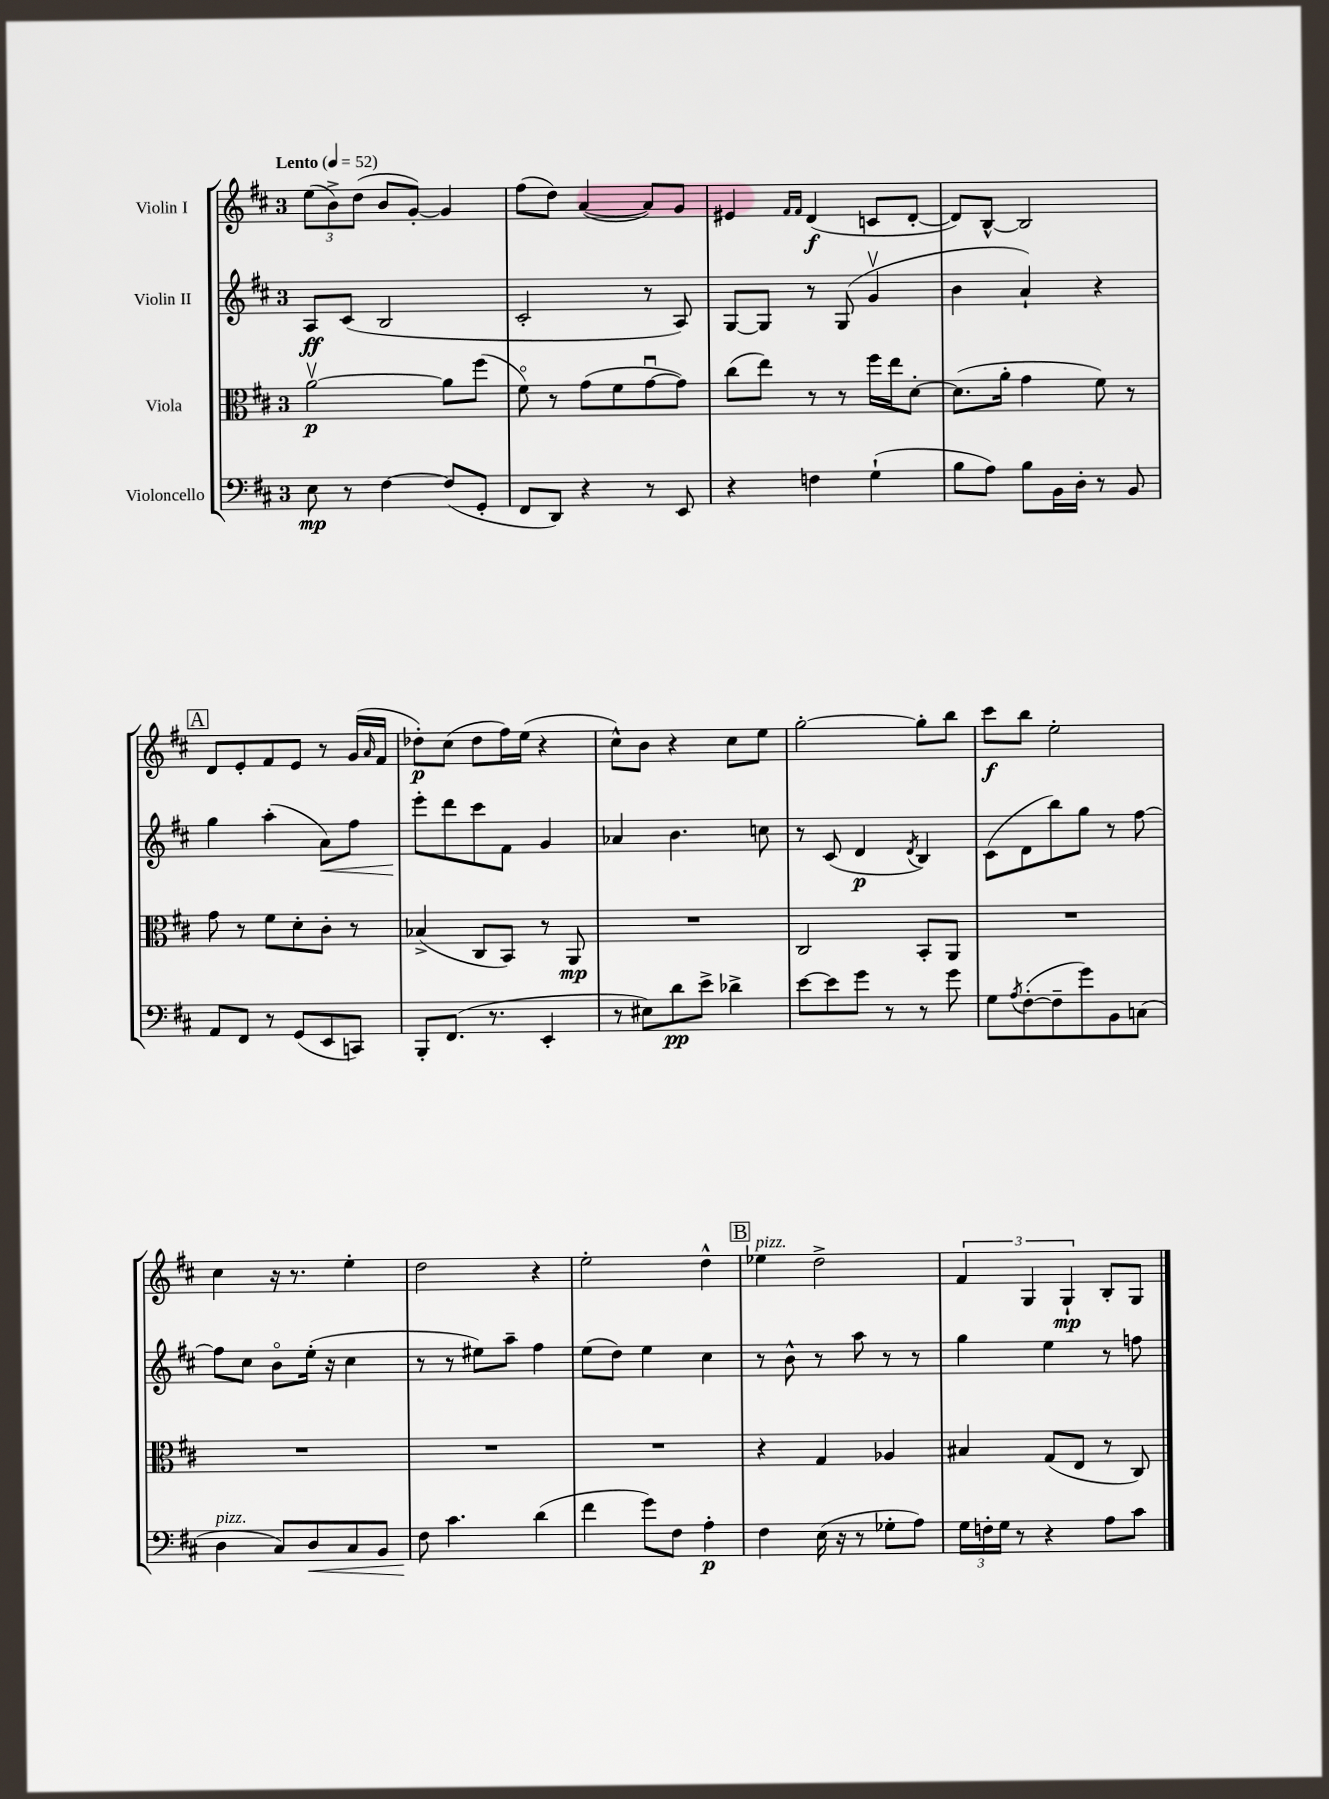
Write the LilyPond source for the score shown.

<<
\new StaffGroup <<
\new Staff = "s0" \with { instrumentName = "Violin I" } {
    \clef treble \key d \major \once \override Staff.TimeSignature.style = #'single-digit \time 3/4 \tempo "Lento" 4 = 52
    \tuplet 3/2 { e''8( b'8->) d''8( } b'8 g'8~-.) g'4 |
    fis''8( d''8) a'4~( a'8) g'8 |
    eis'4 \grace { fis'16 fis'16 } d'4\f( c'8 d'8~-. |
    d'8) b8~-^ b2 |
    \mark \markup { \box "A" } d'8 e'8-. fis'8 e'8 r8 g'16( \grace { a'16 } fis'16 |
    des''8-.\p) cis''8( des''8 fis''16) e''16( r4 |
    cis''8-^) b'8 r4 cis''8 e''8 |
    g''2~-. g''8-. b''8 |
    cis'''8\f b''8 e''2-. |
    cis''4 r16 r8. e''4-. |
    d''2 r4 |
    e''2-. d''4-^ |
    \mark \markup { \box "B" } ees''4^\markup { \italic "pizz." } d''2-> |
    \tuplet 3/2 { fis'4 g4 g4-!\mp } b8-. g8 \bar "|." |
}
\new Staff = "s1" \with { instrumentName = "Violin II" } {
    \clef treble \key d \major \once \override Staff.TimeSignature.style = #'single-digit \time 3/4
    a8\ff cis'8( b2 |
    cis'2-. r8 a8) |
    g8~ g8 r8 g8( g'4\upbow |
    b'4 a'4-!) r4 |
    \mark \markup { \box "A" } g''4 a''4-.( a'8\<) fis''8 |
    e'''8-.\! d'''8 cis'''8 fis'8 g'4 |
    aes'4 b'4. c''8 |
    r8 cis'8( d'4\p \acciaccatura { d'8 } b4) |
    cis'8( d'8 b''8) g''8 r8 fis''8~ |
    fis''8 cis''8 b'8\flageolet e''16-.( r16 cis''4 |
    r8 r8 eis''8) a''8-- fis''4 |
    e''8( d''8) e''4 cis''4 |
    \mark \markup { \box "B" } r8 b'8-^ r8 a''8 r8 r8 |
    g''4 e''4 r8 f''8 \bar "|." |
}
\new Staff = "s2" \with { instrumentName = "Viola" } {
    \clef alto \key d \major \once \override Staff.TimeSignature.style = #'single-digit \time 3/4
    a'2~\upbow\p a'8 fis''8( |
    fis'8\flageolet) r8 g'8( fis'8 g'8~\downbow g'8) |
    cis''8( e''8) r8 r8 fis''16 e''16 d'8~-. |
    d'8.( a'16-. g'4 fis'8) r8 |
    \mark \markup { \box "A" } g'8 r8 fis'8 d'8-. cis'8-. r8 |
    bes4->( cis8 b,8) r8 a,8\mp |
    R2. |
    cis2 b,8-. a,8 |
    R2. |
    R2. |
    R2. |
    R2. |
    \mark \markup { \box "B" } r4 g4 aes4 |
    bis4 g8( e8 r8 cis8) \bar "|." |
}
\new Staff = "s3" \with { instrumentName = "Violoncello" } {
    \clef bass \key d \major \once \override Staff.TimeSignature.style = #'single-digit \time 3/4
    e8\mp r8 fis4~ fis8( g,8-. |
    fis,8 d,8) r4 r8 e,8 |
    r4 f4 g4-!( |
    b8 a8) b8 b,16 d16-. r8 b,8 |
    \mark \markup { \box "A" } a,8 fis,8 r8 g,8( e,8 c,8) |
    b,,8-. fis,8.( r8. e,4-. |
    r8 eis8) d'8\pp e'8-> des'4-> |
    e'8~ e'8 g'8 r8 r8 g'8 |
    g8 \acciaccatura { a8 } fis8~-.( fis8-- g'8) b,8 c8( |
    d4^\markup { \italic "pizz." } cis8) d8\< cis8 b,8 |
    fis8\! cis'4. d'4( |
    fis'4 g'8) fis8 a4-.\p |
    \mark \markup { \box "B" } fis4 e16( r16 r8 ges8-. a8) |
    \tuplet 3/2 { g16 f16-. g16 } r8 r4 a8 cis'8 \bar "|." |
}
>>
>>
\layout { \context { \Score \remove "Bar_number_engraver" } }
